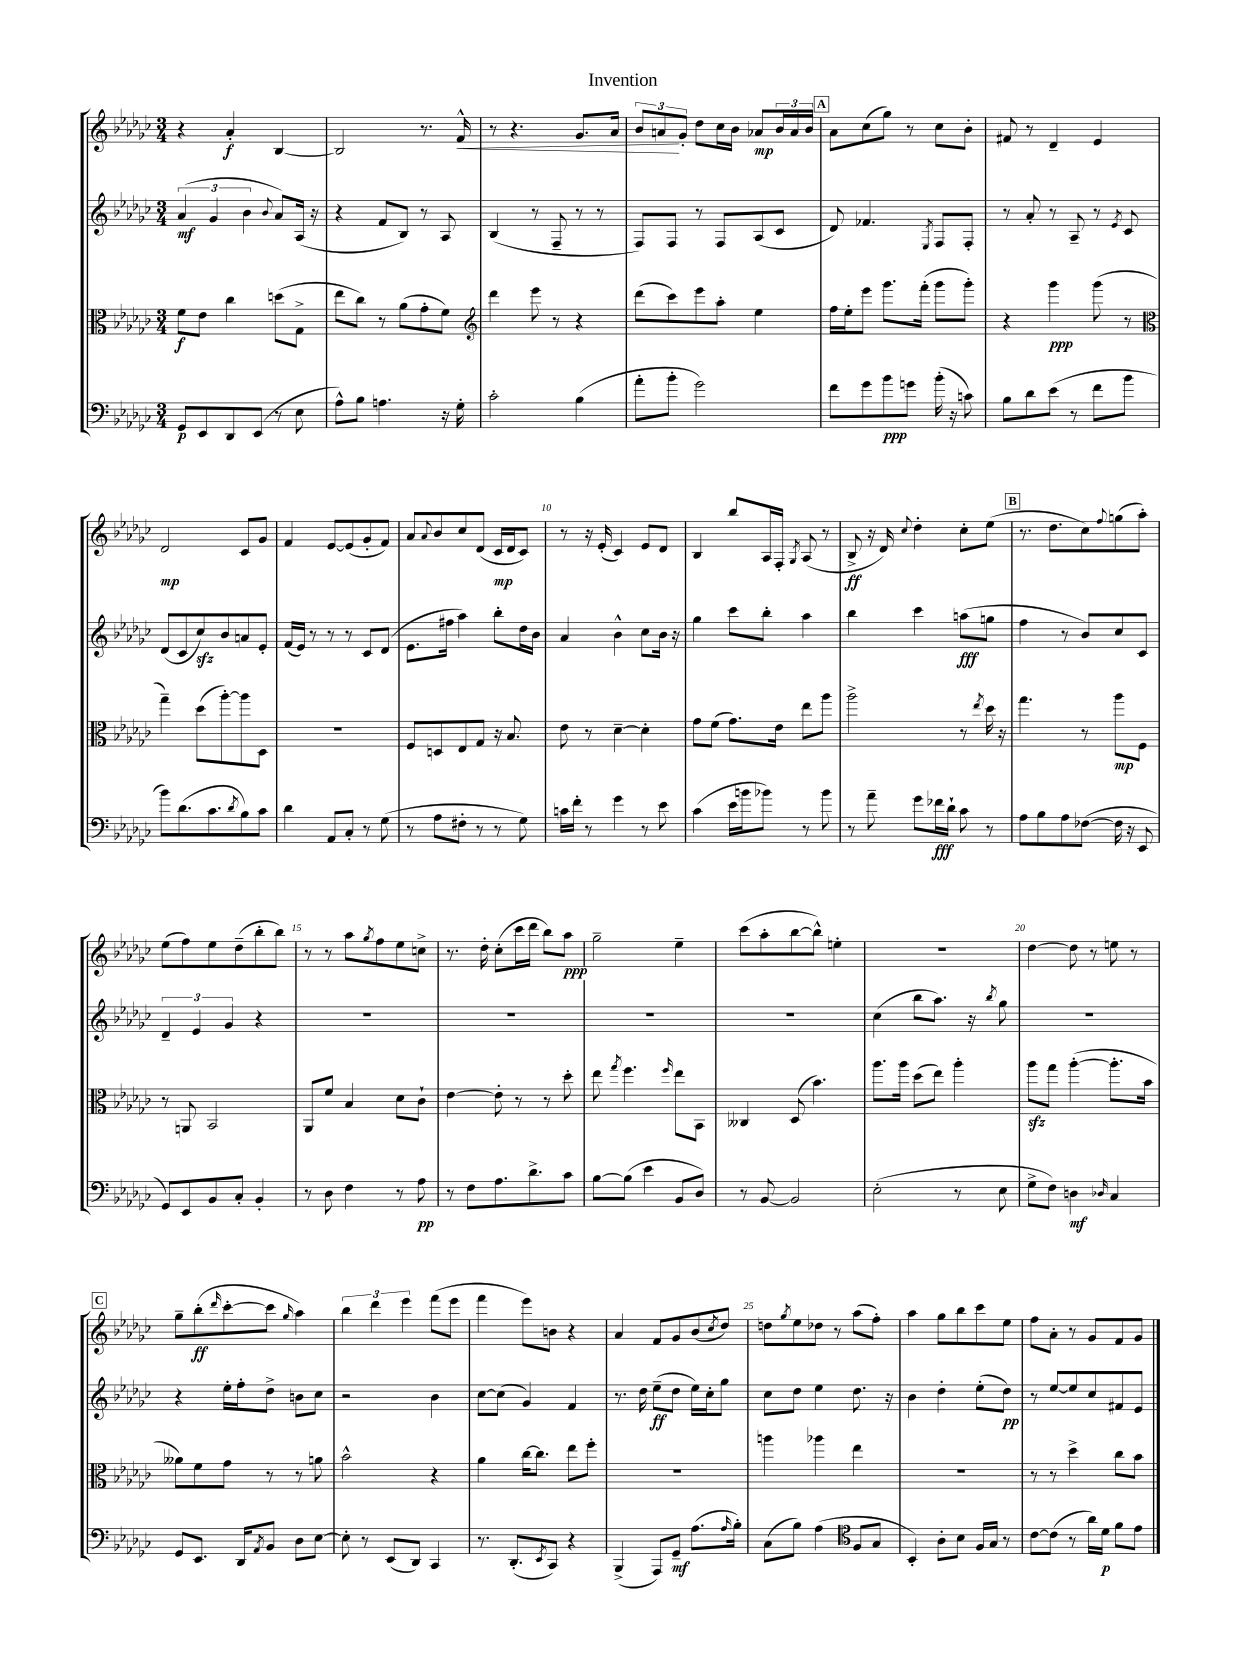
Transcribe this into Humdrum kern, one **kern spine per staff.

**kern	**kern	**kern	**kern
*staff4	*staff3	*staff2	*staff1
*clefF4	*clefC3	*clefG2	*clefG2
*k[b-e-a-d-g-c-]	*k[b-e-a-d-g-c-]	*k[b-e-a-d-g-c-]	*k[b-e-a-d-g-c-]
*M3/4	*M3/4	*M3/4	*M3/4
8GG-	8f	(6a-	4r
8EE-	8e-	.	.
.	.	6g-	.
8DD-	4cc-	.	4a-'
.	.	6b-	.
(8EE-	.	.	.
.	.	8qqb-	.
8r	(8dd	8a-)	[4B-
8E-	8G-^	(16A-	.
.	.	16r	.
=	=	=	=
8A-^^)	8ee-	4r	2B-]
8B-	8cc-)	.	.
4.A	8r	8f	.
.	(8a-	8B-)	.
.	8g-'	8r	8.r
16r	8f)	8A-	.
16G-'	.	.	16f^^
=	=	=	=
*	*clefG2	*	*
2c-'	4ddd-	(4B-	8r
.	.	.	4.r
.	8eee-	8r	.
.	8r	8F~	.
(4B-	4r	8r	8.g-
.	.	8r	.
.	.	.	16a-
=	=	=	=
8a-'	(8ddd-	8F)	12b-
.	.	.	12a
8b-'	8ccc-)	8F	.
.	.	.	12g-'
2g-)	8eee-	8r	8dd-
.	8aa-'	8F	16cc-
.	.	.	16b-
.	4ee-	(8A-	8a-
.	.	8c-	24b-
.	.	.	24a-
.	.	.	24b-
=	=	=	=
8f	16ff	8d-)	8a-
.	16ee-'	.	.
8g-	8eee-	4.f-	(8cc-
8b-	8.ggg-	.	8gg-)
8g	.	.	8r
.	(16fff'	.	.
.	.	8qE-	.
(16b-'	8ggg-	8F	8cc-
16r	.	.	.
8c)	8ggg-')	8F'	8b-'
=	=	=	=
8B-	4r	8r	8f#
8d-	.	8a-'	8r
(8e-	4ggg-	8r	4d-~
8r	.	8A-~	.
8f	(8ggg-	8r	4e-
.	.	8qe-	.
8b-	8r	8c-	.
=	=	=	=
*	*clefC3	*	*
8b-)	4gg-~)	(8d-	2d-
(8.d-	.	8c-	.
.	(8dd-	8cc-)	.
8.c-	.	.	.
.	[8aa-')	8b-	.
8qd-	.	.	.
8B-)	8aa-]	8a	8c-
8c-	8D-	8e-'	8g-
=	=	=	=
4d-	2.r	(16f	4f
.	.	16e-)	.
.	.	8r	.
8AA-	.	8r	[8e-
8C-'	.	8r	(8e-]
8r	.	8c-	8g-'
(8G-	.	(8d-	8f)
=	=	=	=
8r	8F	8.e-	8a-
.	.	.	8qqa-
8A-	8D	.	8b-
.	.	16ff#	.
8F#'	8E-	4aa-)	8cc-
8r	8G-	.	(8d-
8r	16r	8bb-'	16c-
.	8.B-	.	16d-
8G-)	.	16dd-	8c-)
.	.	16b-	.
=	=	=	=
16c	8e-	4a-	8r
16f'	.	.	.
8r	8r	.	16r
.	.	.	(16e-'
4g-	[4d-~	4b-^^	4c-)
8r	4d-']	8cc-	8e-
8e-	.	16b-	8d-
.	.	16r	.
=	=	=	=
(4c-	8g-	4gg-	4B-
.	(8f	.	.
16e-	8.g-)	8ccc-	8bb-
16b	.	.	.
8b-)	.	8bb-'	16A-
.	16e-	.	16F'
.	.	.	8qG-
8r	8ee-	4aa-	(8A-
8b-	8aa-	.	8r
=	=	=	=
8r	2aa-^	4bb-	8B-^
8a-~	.	.	16r
.	.	.	16d-)
.	.	.	8qqcc-
8g-	.	4ccc-	4dd-'
16f-	.	.	.
16d-`	.	.	.
8c-	8r	(8aa	8cc-'
.	8qee-	.	.
8r	16dd-	8gg	(8ee-
.	16r	.	.
=	=	=	=
8A-	4.gg-	4ff	8.r
8B-	.	.	.
.	.	.	8.dd-
8A-	.	8r	.
([8F-	8r	8b-)	8cc-)
.	.	.	8qqff
16F-]	8aa-	8cc-	(8gg
16r	.	.	.
8EE-	8F	8c-	8aa-')
=	=	=	=
8GG-)	8r	6d-~	(8ee-
8EE-	8AA	.	8ff)
.	.	6e-	.
8BB-	2BB-	.	8ee-
.	.	6g-	.
8C-'	.	.	(8dd-~
4BB-'	.	4r	8bb-'
.	.	.	8bb-)
=	=	=	=
8r	8AA-	2.r	8r
8D-	8f	.	8r
4F	4B-	.	8aa-
.	.	.	8qgg-
.	.	.	8ff
8r	8d-	.	8ee-
8A-	8c-`	.	8cc^
=	=	=	=
8r	[4e-	2.r	8.r
8F	.	.	.
.	.	.	16dd-'
8.A-	8e-']	.	(8cc-'
.	8r	.	16ccc-
8.d-^	.	.	16ddd-
.	8r	.	8bb-)
8c-	8dd-'	.	8aa-
=	=	=	=
[8B-	8ee-	2.r	2gg-~
.	8qgg-	.	.
(8B-]	4.ff	.	.
4e-	.	.	.
.	16qqff	.	.
8BB-	8ee-	.	4ee-~
8D-)	8BB-	.	.
=	=	=	=
8r	4C--	2.r	(8ccc-
[8BB-	.	.	8aa-'
2BB-]	(8D-	.	[8bb-
.	4.b-)	.	8bb-^^])
.	.	.	4ee'
=	=	=	=
(2E-'	8.aa-	(4cc-	2.r
.	16aa-	.	.
.	(8dd-	8bb-	.
.	8ee-)	8.aa-)	.
8r	4aa-'	.	.
.	.	16r	.
.	.	8qbb-	.
8E-	.	8gg-	.
=	=	=	=
8G-^	8aa-	2.r	[4dd-
8F)	8gg-	.	.
4D	([4aa-'	.	8dd-]
.	.	.	8r
16qqD-	.	.	.
4C-	8.aa-']	.	8ee
.	.	.	8r
.	16b-	.	.
=	=	=	=
8GG-	8a--)	4r	8gg-~
8.EE-	8f	.	(8bb-'
.	.	.	16qqddd-
.	8g-	16ee-'	[8ccc-'
16DD-	.	16ff'	.
8qAA-	.	.	.
8BB-	8r	8dd-^	8ccc-]
.	.	.	16qqgg-
8D-	8r	8b	4aa-)
[8E-	8a	8cc-	.
=	=	=	=
8E-']	2b-^^	2r	6bb-
8r	.	.	.
.	.	.	6ddd-
(8EE-	.	.	.
.	.	.	6eee-
8DD-)	.	.	.
4CC-	4r	4b-	(8fff
.	.	.	8eee-
=	=	=	=
8.r	4a-	[8cc-	4fff
.	.	(8cc-]	.
(8.DD-'	.	.	.
.	[16cc-	4g-)	8eee-)
.	8.cc-]	.	.
8qEE-	.	.	.
8CC-)	.	.	8b
4r	8ee-	4f	4r
.	8ff'	.	.
=	=	=	=
(4BBB-^	2.r	8.r	4a-
.	.	16dd-	.
8AAA-)	.	(8ee-~	8f
8GG-~	.	8dd-	8g-
(8.A-	.	16ee-)	(8b-
.	.	16cc-'	.
.	.	.	8qcc-
.	.	8gg-	8dd-)
16qqA-	.	.	.
16B-')	.	.	.
=	=	=	=
(8C-	4aa	8cc-	8dd
.	.	.	8qgg-
8B-)	.	8dd-	8ee-
(4A-	4aa-	4ee-	8dd-
.	.	.	8r
*clefC4	*	*	*
8F	4ee-	8.dd-	(8aa-
8G-	.	.	8ff')
.	.	16r	.
=	=	=	=
4BB-')	2.r	4b-	4aa-
8A-'	.	4dd-'	8gg-
8B-	.	.	8bb-
16F	.	(8ee-'	8ccc-
16G-	.	.	.
8r	.	8dd-)	8ee-
=	=	=	=
[8c-	8r	8r	8ff
(8c-]	8r	[8ee-	8a-'
8r	4dd-^	8ee-]	8r
16a-)	.	8cc-	8g-
16d-	.	.	.
8f	8cc-	8f#	8f
8e-	8b-	8e-	8g-
==	==	==	==
*-	*-	*-	*-
